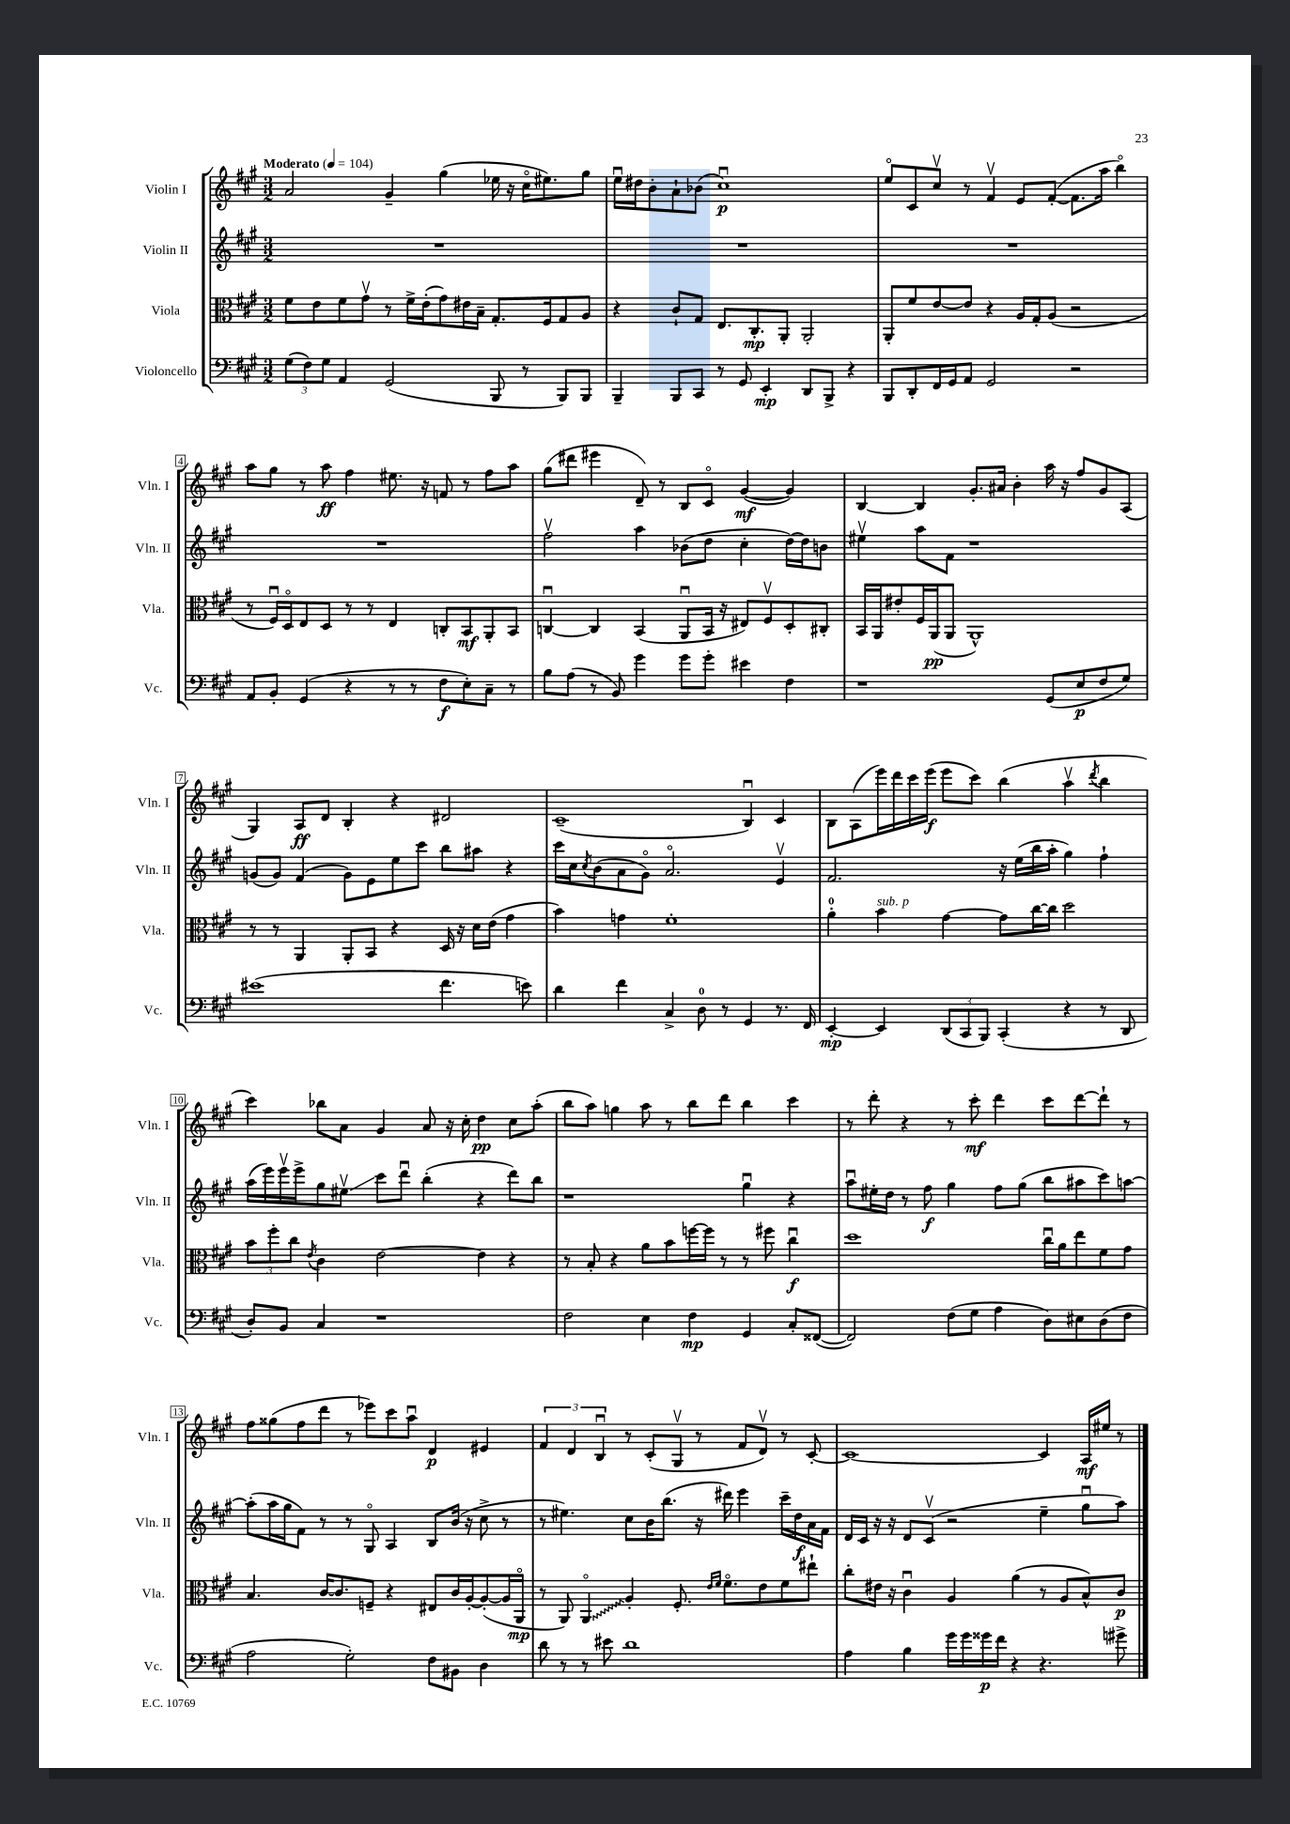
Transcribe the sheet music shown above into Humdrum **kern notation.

**kern	**kern	**kern	**kern
*staff4	*staff3	*staff2	*staff1
*clefF4	*clefC3	*clefG2	*clefG2
*k[f#c#g#]	*k[f#c#g#]	*k[f#c#g#]	*k[f#c#g#]
*M3/2	*M3/2	*M3/2	*M3/2
*MM104	*MM104	*MM104	*MM104
(12G#	8f#	1.r	2a
12F#)	.	.	.
.	8e	.	.
12G#	.	.	.
4AA	8f#	.	.
.	8g#v	.	.
(2GG#	8r	.	4g#~
.	16f#^	.	.
.	(16e'	.	.
.	8g#)	.	(4gg#
.	16e#	.	.
.	16B~	.	.
8BBB	8.G#'	.	16ee-
.	.	.	16r
8r	.	.	16cc#o
.	16F#	.	8.ee#)
8BBB)	8G#	.	.
8BBB	8A	.	8gg#
=	=	=	=
4BBB~	4r	1.r	16eeu
.	.	.	16dd#
.	.	.	8b'
8BBB	8c#`	.	8a`
8CC#	8G#	.	(8b-
8r	8.E	.	1cc#u)
8GG#	.	.	.
.	8.C#'	.	.
4EE'	.	.	.
.	8AA'	.	.
8DD	2AA'	.	.
8BBB^	.	.	.
4r	.	.	.
=	=	=	=
8BBB	8AA'	1.r	8eeo
8DD'	8f#	.	8c#
16FF#	[8e	.	8cc#v
16GG#	.	.	.
8AA	8e]	.	8r
2GG#	4r	.	4f#v
.	16A	.	8e
.	16G#'	.	.
.	(8A	.	([8f#'
2r	2r	.	8.f#]
.	.	.	16aa
.	.	.	4bbo)
=	=	=	=
8AA	8r	1.r	8aa
8BB'	16F#u)	.	8gg#
.	16Do	.	.
(4GG#	8E	.	8r
.	8D	.	8aa
4r	8r	.	4ff#
.	8r	.	.
8r	4E	.	8.ee#
8r	.	.	.
.	.	.	16r
8F#	8C'	.	8f
8E')	8BB	.	8r
8C#~	8AA'	.	8ff#
8r	8BB	.	8aa
=	=	=	=
8B	[4Cu	2ff#v	(8gg#
(8A	.	.	8ddd#
8r	4C]	.	4eee#
8BB)	.	.	.
4g#	(4BB	4aa	8d~)
.	.	.	8r
8g#	8AAu	(8b-	8B
8g#'	16BB	8dd	8c#o
.	16r	.	.
4e#	8E#)	4cc#'	([4g#
.	8F#v	.	.
4F#	8D'	[16dd)	4g#])
.	.	16dd]	.
.	8C#'	8b	.
=	=	=	=
1r	16BB	4ee#v	[4B
.	16AA	.	.
.	8e#'	.	.
.	16F#	8aa	4B]
.	(16AA	.	.
.	8AA	8f#	.
.	1AA^^)	1r	8.g#'
.	.	.	16a#
.	.	.	4b'
(8GG#	.	.	16aa
.	.	.	16r
8E	.	.	8ff#
8F#	.	.	8g#
8G#)	.	.	(8A
=	=	=	=
(1e#	8r	(8g	4G#)
.	8r	8g)	.
.	4AA	(4f#	8A
.	.	.	8d
.	8AA'	8g)	4B'
.	8BB	8e	.
.	4r	8ee	4r
.	.	8ccc#	.
4.f#	16D	8bb	2d#
.	16r	.	.
.	16d	8aa#	.
.	(16e	.	.
.	4g#	4r	.
8e)	.	.	.
=	=	=	=
4d	4b)	16ccc#	(1c#~
.	.	16cc#	.
.	.	8qcc#	.
.	.	(8b	.
4f#	4g	8a	.
.	.	8g#o)	.
4C#^	1f#'	2.ao	.
8D	.	.	.
8r	.	.	.
4GG#	.	.	4Bu)
8.r	.	4ev	4c#
16FF#	.	.	.
=	=	=	=
[4EE'	4a'	2.f#	8B
.	.	.	(8A
4EE]	4b	.	16eee)
.	.	.	16ddd
.	.	.	16ccc#
.	.	.	(16eee
(12DD	[4g#	.	8eee
12CC#	.	.	.
.	.	.	8ccc#)
12BBB)	.	.	.
(4CC#'	8g#]	16r	(4bb
.	.	(16ee	.
.	[16cc#	16bb	.
.	16cc#]	16aa'	.
4r	2dd	4gg#)	4aav
.	.	.	8qddd
8r	.	4ff#`	4bb
8DD	.	.	.
=	=	=	=
8D')	12b	(16aa	4ccc#)
.	.	16eee)	.
.	12ff#'	.	.
8BB	.	16eeev	.
.	12cc#	.	.
.	.	16eee^	.
.	8qe	.	.
4C#	4c#	8gg#	8bb-
.	.	8ee#v	8a
1r	[2e	8ccc#	4g#
.	.	8dddu	.
.	.	(4bb'	8a
.	.	.	16r
.	.	.	16cc#'
.	4e]	4r	4dd
.	4r	8ddd)	8cc#
.	.	8bb	(8aa'
=	=	=	=
2F#	8r	1r	8bb
.	8B'	.	8aa)
.	4r	.	4gg
4E	8a	.	8aa
.	8b	.	8r
4F#	[16ff	.	8bb
.	16ff]	.	.
.	8r	.	8ddd
4GG#	8r	4gg#u	4bb
.	8ff#	.	.
8C#'	4cc#u	4r	4ccc#
([8FF##	.	.	.
=	=	=	=
2FF##])	1dd	8aau	8r
.	.	16ee#'	8ddd'
.	.	16dd	.
.	.	8r	4r
.	.	8ff#	.
(8F#	.	4gg#	8r
8G#	.	.	8ccc#'
4A	.	8ff#	4ddd
.	.	(8gg#	.
8D)	16cc#u	8bb	8ccc#
.	16a	.	.
8E#	8ee	8aa#	[8ddd
(8D	8f#	8ccc#)	8ddd`]
8F#	8g#	[8aa	8r
=	=	=	=
2A	4.B	(8aa']	8ff#
.	.	16aa	(8gg##
.	.	16gg#	.
.	.	8f#)	8ff#
.	[16c#	8r	8ddd
.	8.c#]	.	.
2G#')	.	8r	8r
.	8F~	8G#o	8eee-)
.	4r	4A	8ccc#
.	.	.	8aau
8F#	8E#	8B	4d
8BB#	16c#	(16b	.
.	[16A'	16r	.
4D	(8A'_	8cc#^	4e#
.	16A]	8r	.
.	16AAo	.	.
=	=	=	=
8d	8r	8r	6f#
8r	8AA)	4.ee#)	.
.	.	.	6d
8r	4AAo	.	.
.	.	.	6Bu
8e#	.	.	.
1d	4A'	8cc#	8r
.	.	16b	(8c#'
.	.	(8.bb	.
.	8.F#'	.	8G#v
.	.	16r	8r
.	16qqe	.	.
.	16qqf#	.	.
.	8.f#o	16ddd#)	.
.	.	4eee	8f#
.	8e	.	8dv)
.	8f#	16ccc#~	8r
.	.	16dd	.
.	8ee#`	16a	[8c#'
.	.	16f#	.
=	=	=	=
4A	8cc#'	16d	1c#_
.	.	16c#	.
.	16e#	16r	.
.	16r	16r	.
4B	4c#u	8d	.
.	.	(8c#v	.
16g#	4A	2r	.
16g#	.	.	.
16g##	.	.	.
16f#	.	.	.
4r	(4a	.	.
4.r	8r	4ee~	4c#]
.	8A	.	.
.	8B^^)	8gg#u	16A
.	.	.	16ee#
8g#^	8c#	8aa)	8r
==	==	==	==
*-	*-	*-	*-
